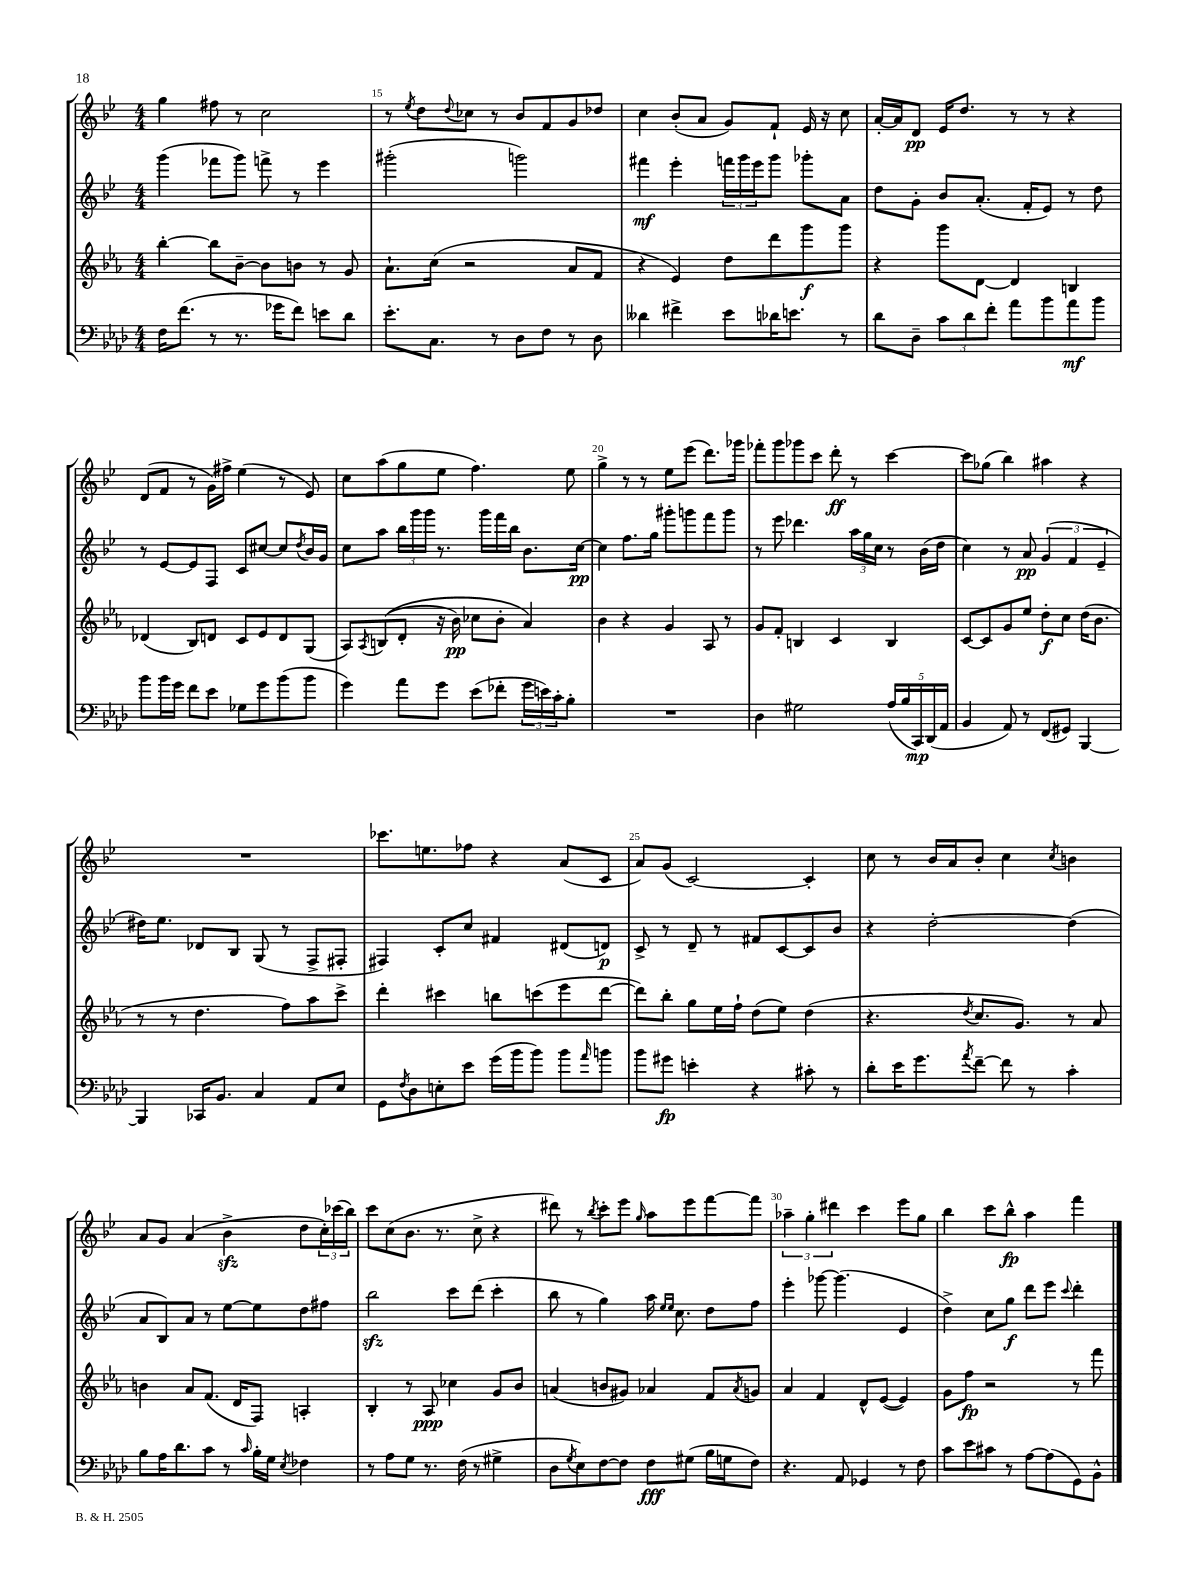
<<
\new StaffGroup <<
\new Staff = "s0" {
    \clef treble \key bes \major \numericTimeSignature \time 4/4
    g''4 fis''8 r8 c''2 |
    r8 \acciaccatura { ees''8 } d''8 \appoggiatura { d''8 } ces''8 r8 bes'8 f'8 g'8 des''8 |
    c''4 bes'8-.( a'8 g'8) f'8-! ees'16 r16 c''8 |
    a'16~-. a'16 d'8\pp ees'16 d''8. r8 r8 r4 |
    d'8( f'8 r8 g'16) fis''16-> ees''4( r8 ees'8) |
    c''8 a''8( g''8 ees''8 f''4.) ees''8 |
    g''4-> r8 r8 ees''8 ees'''8( d'''8.) ges'''16 |
    fes'''8-. g'''8 ges'''8 c'''8 d'''8-.\ff r8 c'''4~ |
    c'''8 ges''8( bes''4) ais''4 r4 |
    R1 |
    ces'''8. e''8. fes''8 r4 a'8( c'8 |
    a'8) g'8( c'2~) c'4-. |
    c''8 r8 bes'16 a'16 bes'8-. c''4 \acciaccatura { c''8 } b'4 |
    a'8 g'8 a'4( bes'4->\sfz d''8 \tuplet 3/2 { c''16-.) ces'''16( bes''16) } |
    c'''8 c''8( bes'8. r8. c''8-> r4 |
    dis'''8) r8 \acciaccatura { bes''8 } c'''8-. ees'''8 \grace { g''16 } a''8 ees'''8 f'''8~ f'''8 |
    \tuplet 3/2 { aes''4-- g''4-. dis'''4 } c'''4 ees'''8 g''8 |
    bes''4 c'''8 bes''8-^\fp a''4 f'''4 \bar "|." |
}
\new Staff = "s1" {
    \clef treble \key bes \major \numericTimeSignature \time 4/4
    g'''4( fes'''8 g'''8) f'''8-> r8 ees'''4 |
    gis'''2-.( g'''2) |
    fis'''4\mf ees'''4-. \tuplet 3/2 { f'''16 g'''16 ees'''16 } g'''8 ges'''8-. a'8 |
    d''8 g'8-. bes'8 a'8.-.( f'16-. ees'8) r8 d''8 |
    r8 ees'8~ ees'8 f8 c'8 cis''8~ cis''8 \acciaccatura { d''8 } bes'16 g'16 |
    c''8 a''8 \tuplet 3/2 { bes''16 g'''16 g'''16 } r8. g'''16 f'''16 bes''16 bes'8. c''16~\pp |
    c''4 f''8. g''16 gis'''8-. g'''8 f'''8 g'''8 |
    r8 ees'''8 des'''4. \tuplet 3/2 { a''16 g''16 c''16 } r8 bes'16( d''16 |
    c''4) r8 a'8\pp \tuplet 3/2 { g'4( f'4 ees'4-- } |
    dis''16) ees''8. des'8 bes8 g8( r8 f8-> fis8-. |
    fis4) c'8-. c''8 fis'4 dis'8( d'8\p) |
    c'8-> r8 d'8-- r8 fis'8 c'8~ c'8 bes'8 |
    r4 d''2~-. d''4( |
    a'8 bes8) a'8 r8 ees''8~ ees''8 d''8 fis''8 |
    bes''2\sfz c'''8 d'''8( c'''4-. |
    bes''8 r8 g''4) a''16 \grace { ees''16 ees''16 } c''8. d''8 f''8 |
    ees'''4-. ges'''8~ ges'''4.( ees'4 |
    d''4->) c''8 g''8\f d'''8 ees'''8 \appoggiatura { c'''8 } d'''4-. \bar "|." |
}
\new Staff = "s2" {
    \clef treble \key ees \major \numericTimeSignature \time 4/4
    bes''4~-. bes''8 bes'8~-- bes'8 b'8 r8 g'8 |
    aes'8.-! c''16( r2 aes'8 f'8 |
    r4 ees'4) d''8 d'''8 g'''8\f g'''8 |
    r4 g'''8 d'8~ d'4 b4 |
    des'4( bes8) d'8 c'8 ees'8 d'8 g8( |
    aes8) \acciaccatura { aes8 } b8(\( d'8-. r16 bes'16\pp) ces''8 bes'8-. aes'4\) |
    bes'4 r4 g'4 aes8 r8 |
    g'8 f'8-. b4 c'4 b4 |
    c'8~ c'8 g'8 ees''8 d''8-.\f c''8 d''16( bes'8. |
    r8 r8 d''4. f''8) aes''8 c'''8-> |
    d'''4-. cis'''4 b''8 c'''8( ees'''8 d'''8~ |
    d'''8) bes''8-. g''8 ees''16 f''16-! d''8( ees''8) d''4( |
    r4. \acciaccatura { d''8 } c''8. g'8.) r8 aes'8 |
    b'4 aes'8 f'8.( d'16 f8) a4-. |
    bes4-. r8 aes8\ppp ces''4 g'8 bes'8 |
    a'4( b'8 gis'8) aes'4 f'8 \acciaccatura { aes'8 } g'8 |
    aes'4 f'4 d'8-^ ees'8~( ees'4) |
    g'8 f''8\fp r2 r8 f'''8 \bar "|." |
}
\new Staff = "s3" {
    \clef bass \key aes \major \numericTimeSignature \time 4/4
    f16 f'8.( r8 r8. ges'16 f'8) e'8 des'8 |
    ees'8.-. c8. r8 des8 f8 r8 des8 |
    deses'4 fis'4-> ees'8 des'16 e'8. r8 |
    des'8 des8-- \tuplet 3/2 { c'8 des'8 f'8-. } aes'8 bes'8 aes'8\mf bes'8 |
    bes'8 bes'16 g'16 f'8 ees'8 ges8 g'8 bes'8( bes'8 |
    g'4) aes'8 g'8 ees'8( fes'8-. \tuplet 3/2 { g'16 e'16) c'16-. } bes8-. |
    R1 |
    des4 gis2 \tuplet 5/4 { aes16( bes16 c,16\mp) des,16( aes,16 } |
    bes,4 aes,8) r8 f,8( gis,8) bes,,4~ |
    bes,,4 ces,16 bes,8. c4 aes,8 ees8 |
    g,8 \acciaccatura { f8 } des8 e8-. ees'8 g'16( bes'16 bes'8) bes'8 \grace { aes'16 } b'8 |
    bes'8 gis'8\fp e'4-. r4 cis'8-. r8 |
    des'8-. ees'16 g'8. \acciaccatura { aes'8 } f'8~-- f'8 r8 c'4-. |
    bes8 aes16 des'8. c'8 r8 \grace { c'16 } bes16-. g16 \acciaccatura { ees8 } fes4 |
    r8 aes8 g8 r8. f16( r8 gis4-> |
    des8 \acciaccatura { g8 } ees8) f8~ f8 f8\fff gis8( bes16 g16 f8) |
    r4. aes,8 ges,4 r8 f8 |
    c'8 ees'8 cis'8 r8 aes8~ aes8( g,8) bes,8-^ \bar "|." |
}
>>
>>
\layout { \context { \Score currentBarNumber = #14 \override BarNumber.break-visibility = ##(#f #t #t) barNumberVisibility = #(every-nth-bar-number-visible 5) } }
